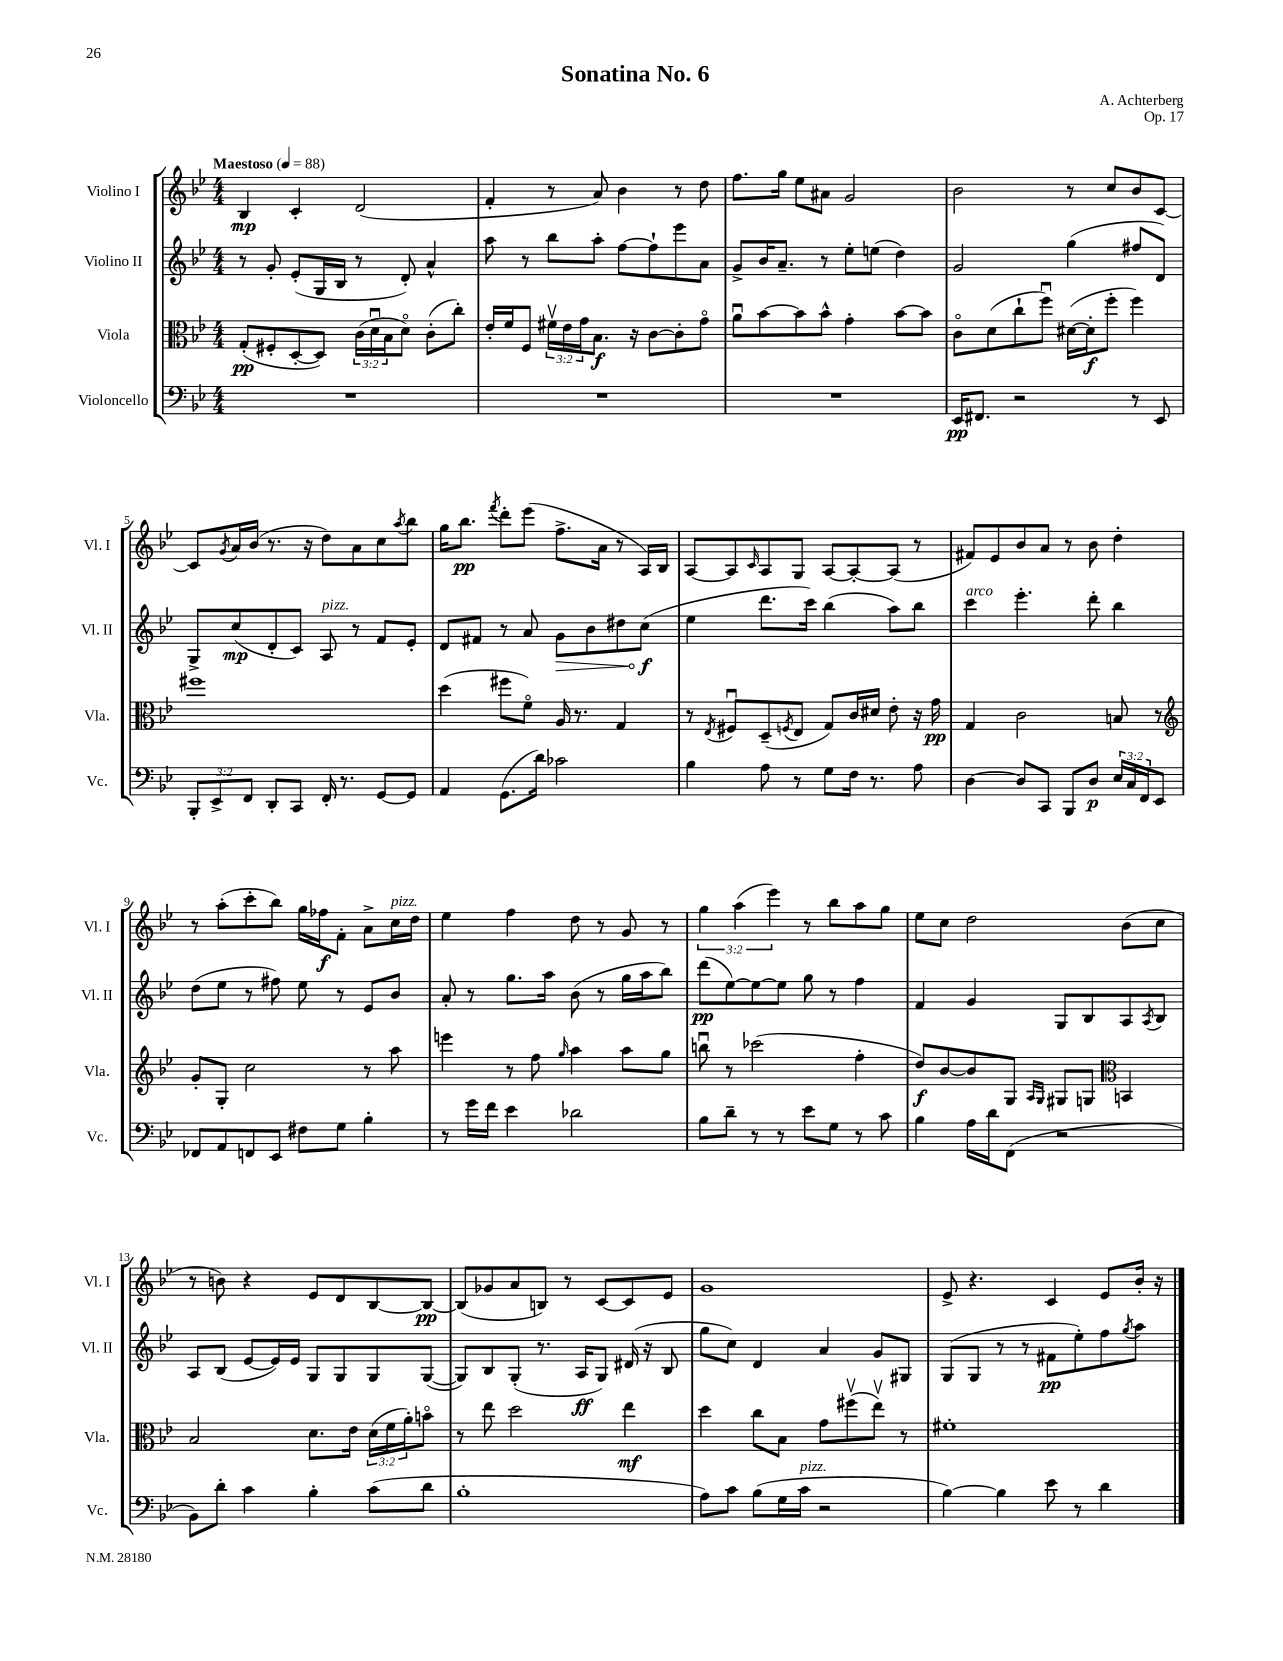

**kern	**dynam	**kern	**dynam	**kern	**dynam	**kern	**dynam
*part4	*part4	*part3	*part3	*part2	*part2	*part1	*part1
*staff4	*staff4	*staff3	*staff3	*staff2	*staff2	*staff1	*staff1
*I"Violoncello	*	*I"Viola	*	*I"Violino II	*	*I"Violino I	*
*I'Vc.	*	*I'Vla.	*	*I'Vl. II	*	*I'Vl. I	*
*clefF4	*	*clefC3	*	*clefG2	*	*clefG2	*
*k[b-e-]	*	*k[b-e-]	*	*k[b-e-]	*	*k[b-e-]	*
*M4/4	*	*M4/4	*	*M4/4	*	*M4/4	*
*MM88	*	*MM88	*	*MM88	*	*MM88	*
=1	=1	=1	=1	=1	=1	=1	=1
!	!	!	!	!	!	!LO:TX:a:B:t=Maestoso	!
1r	.	(8G'/L	pp	8r	.	4B-/	mp
.	.	8F#X'/	.	8g'/	.	.	.
.	.	[8D'/	.	(8e-'/L	.	4c'/	.
.	.	8D/J])	.	16G/L	.	.	.
.	.	.	.	16B-/JJ	.	.	.
.	.	(24c\LL	.	8r	.	(2d/	.
.	.	24du\	.	.	.	.	.
.	.	24B-\J	.	.	.	.	.
.	.	8d\J)	.	8d'/)	.	.	.
.	.	(8c'\L	.	4a^^/	.	.	.
.	.	8cc'\J)	.	.	.	.	.
=2	=2	=2	=2	=2	=2	=2	=2
1r	.	16e-'/LL	.	8aa\	.	4f'/	.
.	.	16f/J	.	.	.	.	.
.	.	8F/J	.	8r	.	.	.
.	.	24f#Xv\LL	.	8bb-\L	.	8r	.
.	.	24e-\	.	.	.	.	.
.	.	24g\J	.	.	.	.	.
.	.	8.B-\J	f	8aa'\J	.	8a/)	.
.	.	.	.	[8ff\L	.	4b-\	.
.	.	16r	.	.	.	.	.
.	.	[8c\L	.	8ff`\]	.	.	.
.	.	8c'\]	.	8eee-\	.	8r	.
.	.	8g\J	.	8a\J	.	8dd\	.
=3	=3	=3	=3	=3	=3	=3	=3
1r	.	8au\L	.	8g^/L	.	8.ff\L	.
.	.	[8b-\	.	16b-/K	.	.	.
.	.	.	.	8.a~/J	.	16gg\Jk	.
.	.	8b-\]	.	.	.	8ee-\L	.
.	.	8b-^^\J	.	8r	.	8a#X\J	.
.	.	4g'\	.	8ee-'\L	.	2g/	.
.	.	.	.	(8een\J	.	.	.
.	.	[8b-\L	.	4dd\)	.	.	.
.	.	8b-\J]	.	.	.	.	.
=4	=4	=4	=4	=4	=4	=4	=4
16EE-/KL	pp	8c\L	.	2g/	.	2b-\	.
8.FF#X/J	.	.	.	.	.	.	.
.	.	(8d\	.	.	.	.	.
2r	.	8cc`\	.	.	.	.	.
.	.	8ffu\J)	.	.	.	.	.
.	.	([16d#X\LL	.	(4gg\	.	8r	.
.	.	16d#'\J]	f	.	.	.	.
.	.	8ff'\J	.	.	.	8cc/L	.
8r	.	4ff\)	.	8ff#X/L	.	8b-/	.
8EE-/	.	.	.	8d/J)	.	[8c/J	.
!!LO:LB:g=z
=5	=5	=5	=5	=5	=5	=5	=5
12BBB-'/L	.	1ff#X	.	8G^/L	.	8c/L]	.
12EE-^/	.	.	.	.	.	.	.
.	.	.	.	.	.	8qg/	.
.	.	.	.	(8cc/	mp	16a/L	.
12FF/J	.	.	.	.	.	.	.
.	.	.	.	.	.	(16b-/JJ	.
8DD'/L	.	.	.	8d'/	.	8.r	.
8CC/J	.	.	.	8c/J)	.	.	.
.	.	.	.	.	.	16r	.
!	!	!	!	!LO:TX:a:i:t=pizz.	!	!	!
16FF'/	.	.	.	8A/	.	8dd\L)	.
8.r	.	.	.	.	.	.	.
.	.	.	.	8r	.	8a\	.
[8GG/L	.	.	.	8f/L	.	8cc\	.
.	.	.	.	.	.	8qaa/	.
8GG/J]	.	.	.	8e-'/J	.	8bb-\J	.
=6	=6	=6	=6	=6	=6	=6	=6
4AA/	.	(4dd\	.	8d/L	.	16gg\KL	.
.	.	.	.	.	.	8.bb-\J	pp
.	.	.	.	8f#X/J	.	.	.
.	.	.	.	.	.	8qfff/	.
(8.GG\L	.	8ff#X\L	.	8r	.	8ddd'\L	.
.	.	8f\J)	.	8a/	.	(8eee-\J	.
16d\Jk)	.	.	.	.	.	.	.
!	!	!	!	!	!LO:HP:b	!	!
2c-X\	.	16A/	.	8g\L	>	8.ff^\L	.
.	.	8.r	.	.	.	.	.
.	.	.	.	8b-\	.	.	.
.	.	.	.	.	.	16a\Jk	.
.	.	4G/	.	8dd#X\	.	8r	.
.	.	.	.	(8cc\J	f	16A/LL)	.
.	.	.	.	.	.	16B-/JJ	.
.	.	.	.	.	]	.	.
=7	=7	=7	=7	=7	=7	=7	=7
4B-\	.	8r	.	4ee-\	.	[8A/L	.
.	.	8qE-/	.	.	.	.	.
.	.	8F#Xu/L	.	.	.	8A/]	.
.	.	.	.	.	.	16qqc/	.
8A\	.	(8D~/	.	8.ddd\L	.	8A/	.
.	.	8qFn/	.	.	.	.	.
8r	.	8E-/J	.	.	.	8G/J	.
.	.	.	.	16ccc\Jk)	.	.	.
8G\L	.	8G/L)	.	(4bb-\	.	[8A/L	.
16F\Jk	.	16c/L	.	.	.	8A'/_	.
8.r	.	16d#X/JJ	.	.	.	.	.
.	.	8e-'\	.	8aa\L)	.	(8A/J]	.
8A\	.	16r	.	8bb-\J	.	8r	.
.	.	16g\	pp	.	.	.	.
=8	=8	=8	=8	=8	=8	=8	=8
!	!	!	!	!LO:TX:a:i:t=arco	!	!	!
[4D\	.	4G/	.	4ccc\	.	8f#X/L)	.
.	.	.	.	.	.	8e-/	.
8D/L]	.	2c\	.	4.eee-'\	.	8b-/	.
8CC/J	.	.	.	.	.	8a/J	.
8BBB-/L	.	.	.	.	.	8r	.
8D/J	p	.	.	8ddd'\	.	8b-\	.
24E-/LL	.	8Bn/	.	4bb-\	.	4dd'\	.
24C/	.	.	.	.	.	.	.
24FF/J	.	.	.	.	.	.	.
8EE-/J	.	8r	.	.	.	.	.
!!LO:LB:g=z
=9	=9	=9	=9	=9	=9	=9	=9
*	*	*clefG2	*	*	*	*	*
8FF-X/L	.	8g'/L	.	(8dd\L	.	8r	.
8AA/	.	8G'/J	.	8ee-\J	.	(8aa'\L	.
8FFn/	.	2cc\	.	8r	.	8ccc'\	.
8EE-/J	.	.	.	8ff#X\)	.	8bb-\J)	.
8F#X\L	.	.	.	8ee-\	.	16gg\LL	.
.	.	.	.	.	.	16ff-X\J	f
8G\J	.	.	.	8r	.	8f'\J	.
4B-'\	.	8r	.	8e-/L	.	8a^\L	.
!	!	!	!	!	!	!LO:TX:a:i:t=pizz.	!
.	.	8aa\	.	8b-/J	.	16cc\L	.
.	.	.	.	.	.	16dd\JJ	.
=10	=10	=10	=10	=10	=10	=10	=10
8r	.	4eeen\	.	8a'/	.	4ee-\	.
16g\LL	.	.	.	8r	.	.	.
16f\JJ	.	.	.	.	.	.	.
4e-\	.	8r	.	8.gg\L	.	4ff\	.
.	.	8ff\	.	.	.	.	.
.	.	.	.	16aa\Jk	.	.	.
.	.	16qqgg/	.	.	.	.	.
2d-X\	.	4aa\	.	(8b-\	.	8dd\	.
.	.	.	.	8r	.	8r	.
.	.	8aa\L	.	16gg\LL	.	8g/	.
.	.	.	.	16aa\J	.	.	.
.	.	8gg\J	.	8bb-\J)	.	8r	.
=11	=11	=11	=11	=11	=11	=11	=11
8B-\L	.	8bbnu\	.	(8ddd\L	pp	6gg\	.
8d~\J	.	8r	.	[8ee-\)	.	.	.
.	.	.	.	.	.	(6aa\	.
8r	.	(2ccc-X\	.	8ee-\_	.	.	.
.	.	.	.	.	.	6eee-\)	.
8r	.	.	.	8ee-\J]	.	.	.
8e-\L	.	.	.	8gg\	.	8r	.
8G\J	.	.	.	8r	.	8bb-\L	.
8r	.	4ff'\	.	4ff\	.	8aa\	.
8c\	.	.	.	.	.	8gg\J	.
=12	=12	=12	=12	=12	=12	=12	=12
4B-\	.	8dd/L)	f	4f/	.	8ee-\L	.
.	.	[8b-/	.	.	.	8cc\J	.
16A\LL	.	8b-/]	.	4g/	.	2dd\	.
16d\J	.	.	.	.	.	.	.
(8FF\J	.	8G/J	.	.	.	.	.
.	.	16qqA/LL	.	.	.	.	.
.	.	16qqG/JJ	.	.	.	.	.
2r	.	8G#X/L	.	8G/L	.	.	.
.	.	8Gn/J	.	8B-/	.	.	.
*	*	*clefC3	*	*	*	*	*
.	.	4BBn/	.	8A/	.	(8b-\L	.
.	.	.	.	8qA/	.	.	.
.	.	.	.	8B-/J	.	8cc\J	.
!!LO:LB:g=z
=13	=13	=13	=13	=13	=13	=13	=13
8BB-\L)	.	2B-/	.	8A/L	.	8r	.
8d'\J	.	.	.	(8B-/J	.	8bn\)	.
4c\	.	.	.	[8e-/L	.	4r	.
.	.	.	.	16e-/L])	.	.	.
.	.	.	.	16e-/JJ	.	.	.
4B-'\	.	8.d\L	.	8G/L	.	8e-/L	.
.	.	.	.	8G/	.	8d/	.
.	.	16e-\Jk	.	.	.	.	.
(8c\L	.	(24d\LL	.	8G/	.	[8B-/	.
.	.	24f\	.	.	.	.	.
.	.	24a'\J)	.	.	.	.	.
8d\J	.	8bn\J	.	([8G/J	.	8B-/J_	pp
=14	=14	=14	=14	=14	=14	=14	=14
1B-'	.	8r	.	8G/L])	.	(8B-/L]	.
.	.	8ee-\	.	8B-/	.	8g-X/	.
.	.	2dd\	.	(8G'/J	.	8a/	.
.	.	.	.	8.r	.	8Bn/J)	.
.	.	.	.	.	.	8r	.
.	.	.	.	16A/KL	ff	.	.
.	.	.	.	8G/J)	.	[8c/L	.
.	.	4ee-\	mf	(16d#X/	.	8c/]	.
.	.	.	.	16r	.	.	.
.	.	.	.	8B-/	.	8e-/J	.
=15	=15	=15	=15	=15	=15	=15	=15
8A\L)	.	4dd\	.	8gg\L	.	1g	.
8c\J	.	.	.	8cc\J)	.	.	.
(8B-\L	.	8cc\L	.	4d/	.	.	.
16G\L	.	8B-\J	.	.	.	.	.
!LO:TX:a:i:t=pizz.	!	!	!	!	!	!	!
16c\JJ	.	.	.	.	.	.	.
2r	.	8g\L	.	4a/	.	.	.
.	.	(8ff#Xv\	.	.	.	.	.
.	.	8ee-v\J)	.	8g/L	.	.	.
.	.	8r	.	8G#X/J	.	.	.
=16	=16	=16	=16	=16	=16	=16	=16
[4B-\)	.	1f#X'	.	(8G/L	.	8e-^/	.
.	.	.	.	8G/J	.	4.r	.
4B-\]	.	.	.	8r	.	.	.
.	.	.	.	8r	.	.	.
8e-\	.	.	.	8f#X\L	pp	4c/	.
8r	.	.	.	8ee-'\)	.	.	.
4d\	.	.	.	8ff\	.	8e-/L	.
.	.	.	.	8qgg/	.	.	.
.	.	.	.	8aa\J	.	16b-'/Jk	.
.	.	.	.	.	.	16r	.
==	==	==	==	==	==	==	==
*-	*-	*-	*-	*-	*-	*-	*-
